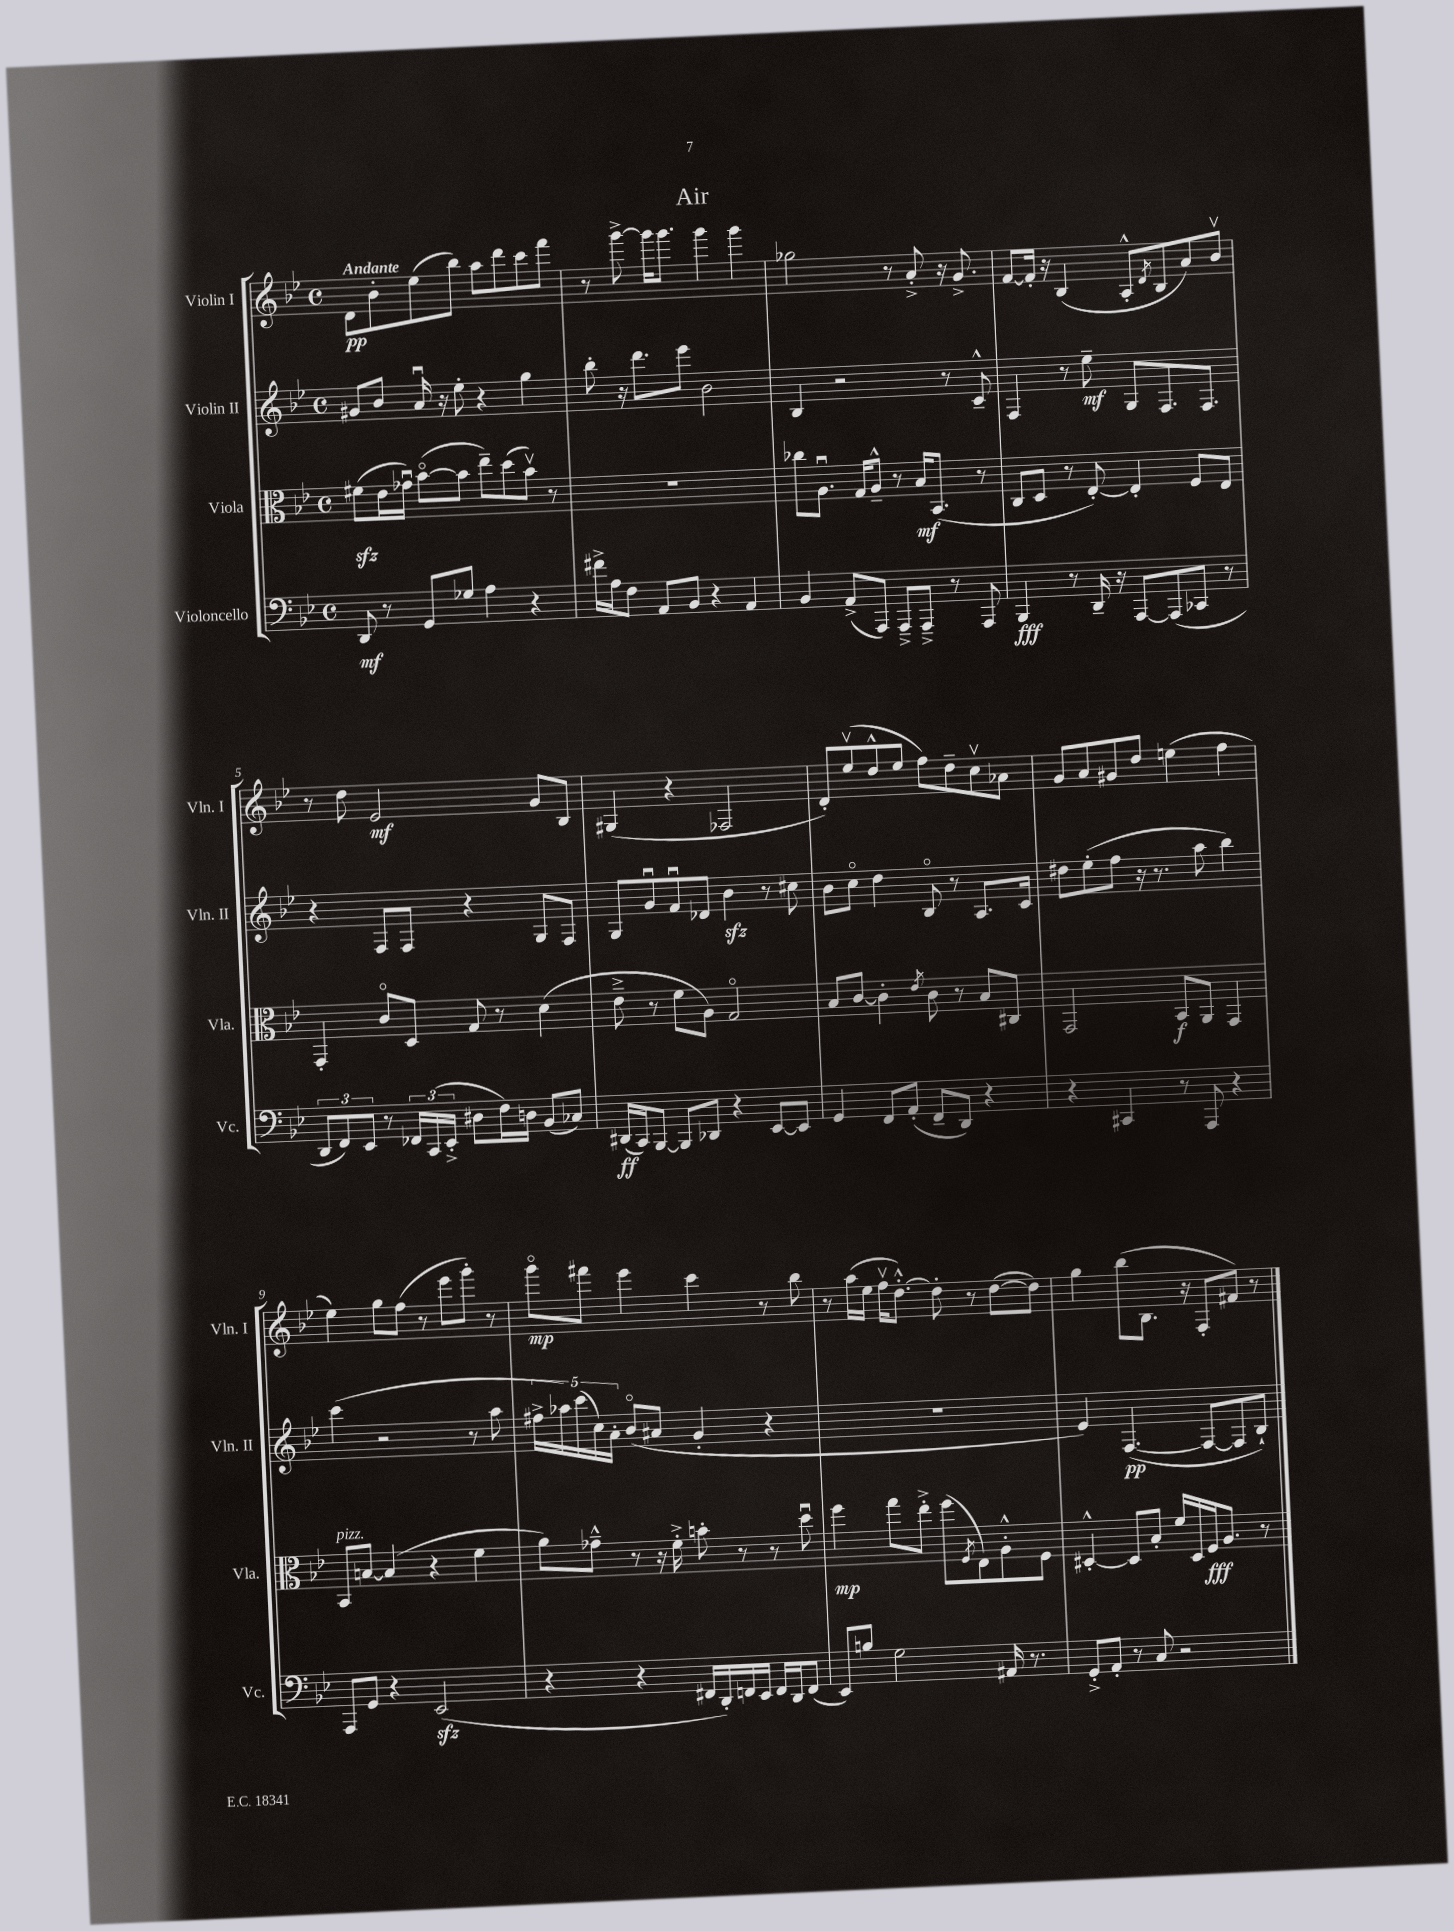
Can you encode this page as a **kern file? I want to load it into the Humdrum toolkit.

**kern	**kern	**kern	**kern
*staff4	*staff3	*staff2	*staff1
*clefF4	*clefC3	*clefG2	*clefG2
*k[b-e-]	*k[b-e-]	*k[b-e-]	*k[b-e-]
*M4/4	*M4/4	*M4/4	*M4/4
*met(c)	*met(c)	*met(c)	*met(c)
8DD	(8f#	8g#	8d
8r	16e-	8b-	8b-'
.	16g-u)	.	.
8GG	([8b-o	16au	(8ee-
.	.	16r	.
8G-	8b-]	8ee-'	8bb-)
4A	8ee-~)	4r	8aa
.	(8dd	.	8ddd
4r	8b-v)	4gg	8ccc
.	8r	.	8fff
=	=	=	=
16f#^	1r	8bb-'	8r
16A	.	.	.
8F	.	16r	[8ggg^
.	.	8.ddd	.
8AA	.	.	16ggg]
.	.	.	8.ggg
8BB-	.	8eee-	.
4r	.	2b-	4ggg
4AA	.	.	4ggg
=	=	=	=
4BB-	8cc-	4B-	2gg-
.	8.Au	.	.
(8AA^	.	2r	.
.	16G	.	.
8AAA)	8A~^^	.	.
8AAA~^	8r	.	8r
8AAA~^	16B-	.	8a'^
.	(8.BB-	.	.
8r	.	8r	16r
.	.	.	8.g^
8AAA	8r	8c~^^	.
=	=	=	=
4BBB-	8C	4F	[8f
.	8D	.	16f']
.	.	.	16r
8r	8r	8r	(4B-
16DD~	[8E-')	8ee-~	.
16r	.	.	.
[8AAA	4E-']	8G	8A'^^
.	.	.	8qd
(8AAA]	.	8.F	8B-
8CC-	8F	.	8a)
.	.	8.F	.
8r	8E-	.	8b-v
=	=	=	=
12DD	4GG'	4r	8r
12FF)	.	.	.
.	.	.	8dd
12EE-	.	.	.
8r	8co	8F	2e-
24FF-	8D	8F	.
(24CC	.	.	.
24EE-'^	.	.	.
8D#	8G	4r	.
16F)	8r	.	.
16D	.	.	.
(8BB-	(4d	8G	8g
8C-)	.	8F	8B-
=	=	=	=
(16DD#	8e-~^	8G	(4G#
16CC)	.	.	.
[8BBB-	8r	8gu	.
8BBB-]	8f	8fu	4r
8DD-	8A)	8d-	.
4r	2Go	4b-	2F-
[8EE-	.	8r	.
8EE-]	.	8cc#	.
=	=	=	=
4GG	8B-	8b-	8d')
.	[8c	8cco	(8ee-v
8FF	4c']	4dd	8dd^^
(8AA'	.	.	8ee-
.	8qe-	.	.
8FF~	8c	8B-o	8ff)
8DD)	8r	8r	8dd~
4r	8B-	8.A	8ccv
.	8C#	.	8a-
.	.	16c	.
=	=	=	=
4r	2GG	8dd#	8g
.	.	(8ee-'	8a
4CC#	.	8ff	8g#
.	.	16r	8dd
.	.	8.r	.
8r	8BB-	.	(4ee
8AAA	8AA	8aa	.
4r	4GG	4bb-)	4ff
=	=	=	=
8AAA	8BB-	(4ccc	4ee-)
8GG	[8B	.	.
4r	(4B]	2r	8gg
.	.	.	(8ff
(2EE-	4r	.	8r
.	.	.	8eee-
.	4f	8r	8ggg')
.	.	8aa	8r
=	=	=	=
4r	8a)	20ff#^	8gggo
.	.	20aa-)	.
.	.	(20ccc	.
.	8g-~^^	.	8fff#
.	.	20cc)	.
.	.	20a'	.
4r	8r	(8b-o	4eee-
.	16r	8a#	.
.	16f'^	.	.
16FF#	8b'	4g'	4ccc
16DD')	.	.	.
16FF	8r	.	.
16EE-	.	.	.
16FF	8r	4r	8r
16DD	.	.	.
(8FF	8ddu	.	8bb-
=	=	=	=
8EE-)	4ff	1r	8r
8B	.	.	(16aa
.	.	.	16ee-
2G	8gg	.	16ffv
.	.	.	[8.dd'^^)
.	8ee-'^	.	.
.	(8ff	.	8dd']
.	8qF	.	.
.	8E-)	.	8r
16AA#	8A'^^	.	([8dd
8.r	.	.	.
.	8F	.	8dd])
=	=	=	=
8GG'^	[4D#'^^	4e-)	4gg
8AA'	.	.	.
8r	8D#]	([4.F	(8bb-
8C	8B-'	.	8.B-
2r	16f	.	.
.	16D#	.	16r
.	16F	8F_	8F'
.	8.A	.	.
.	.	8F]	8f#)
.	8r	8B-`)	8r
==	==	==	==
*-	*-	*-	*-
